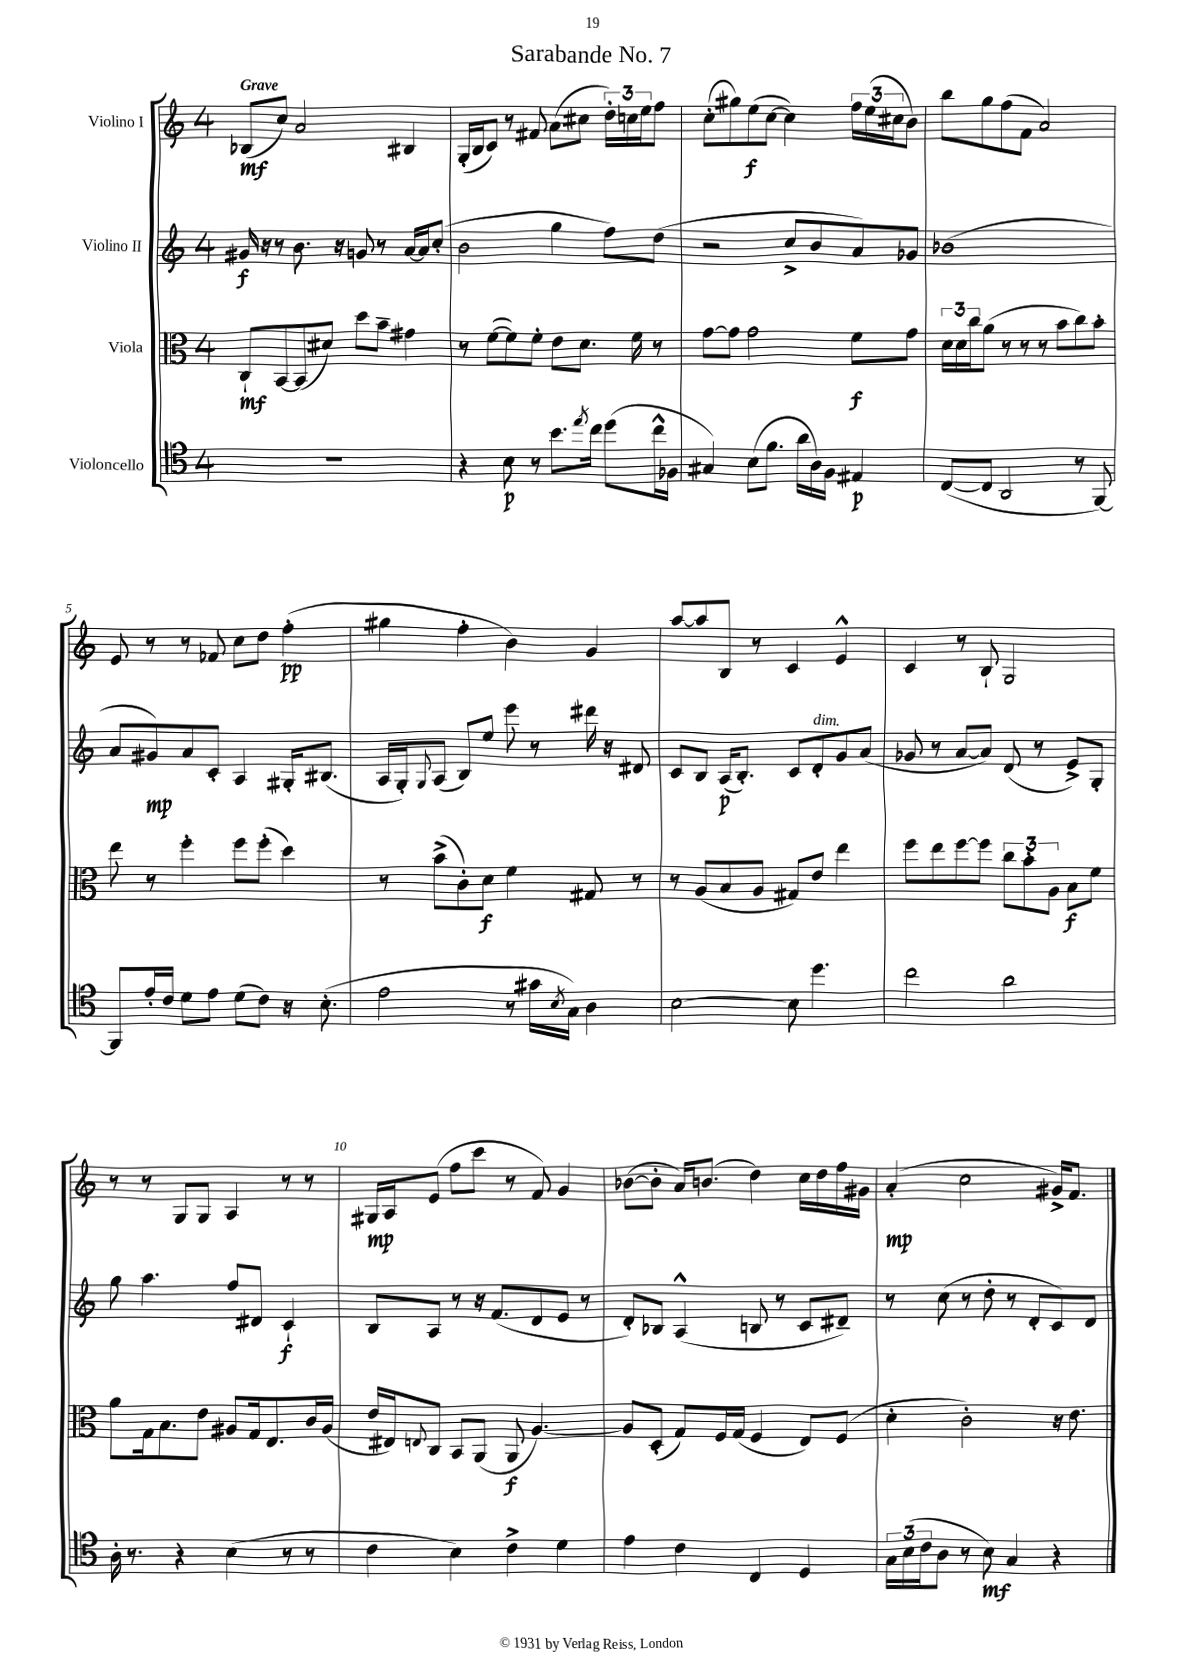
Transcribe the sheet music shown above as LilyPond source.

\header { title = "Sarabande No. 7" }
<<
\new StaffGroup <<
\new Staff = "s0" \with { instrumentName = "Violino I" } {
    \clef treble \key c \major \once \override Staff.TimeSignature.style = #'single-digit \time 4/4 \tempo "Grave"
    bes8\mf( c''8) a'2 bis4 |
    g16-.( b16 c'8) r8 fis'8 a'8( cis''8 \tuplet 3/2 { d''16-.) c''16 e''16 } f''8 |
    c''8-.( gis''8) e''8\f( c''8~ c''4) \tuplet 3/2 { f''16 e''16( cis''16 } b'8) |
    b''8 g''8 f''8( f'8 a'2) |
    e'8 r8 r8 fes'8 c''8 d''8 f''4-.\pp( |
    gis''4 f''4-. b'4) g'4 |
    a''8~ a''8 b8 r8 c'4 e'4-^ |
    c'4 r8 b8-! g2 |
    r8 r8 g8 g8 a4 r8 r8 |
    gis16\mp a16 e'8( f''8 c'''8 r8 f'8) g'4 |
    bes'8~( bes'8-. a'16) b'8.( d''4) c''16 d''16 f''16 gis'16 |
    a'4-.\mp( c''2 gis'16->) f'8. \bar "|." |
}
\new Staff = "s1" \with { instrumentName = "Violino II" } {
    \clef treble \key c \major \once \override Staff.TimeSignature.style = #'single-digit \time 4/4
    gis'16\f r16 r8 b'8. r16 g'8 r8 a'16~ a'16 c''8-.( |
    b'2 g''4 f''8) d''8( |
    r2 c''8-> b'8 a'8) ges'8 |
    bes'1( |
    a'8 gis'8\mp) a'8 c'8-. a4 gis16-. bis8.( |
    a16 g16-.) \appoggiatura { g8 } a8( b8) e''8 e'''8 r8 dis'''16 r16 dis'8 |
    c'8 b8 a16\p( b8.-.) c'8 d'8-.^\markup { \italic "dim." } g'8 a'8( |
    ges'8 r8 a'8~ a'8) d'8( r8 e'8->) g8-. |
    g''8 a''4. f''8 dis'8 c'4-!\f |
    b8 a8 r8 r16 f'8.( d'8 e'8 r8 |
    d'8-.) bes8 a4-^( b8 r8 c'8 dis'8--) |
    r8 c''8( r8 d''8-. r8 d'8-. c'8) d'8 \bar "|." |
}
\new Staff = "s2" \with { instrumentName = "Viola" } {
    \clef alto \key c \major \once \override Staff.TimeSignature.style = #'single-digit \time 4/4
    c8-!\mf b,8~ b,8( dis'8) d''8 b'8-- gis'4 |
    r8 f'8~( f'8) f'8-. e'8 d'8. f'16 r8 |
    g'8~ g'8 g'2 f'8\f g'8 |
    \tuplet 3/2 { d'16 d'16 c''16 } a'8( r8 r8 r8 b'8 c''8) b'8-. |
    e''8 r8 f''4-. f''8 f''8-.( d''4) |
    r8 b'8->( c'8-.) d'8\f f'4 gis8 r8 |
    r8 a8( b8 a8 gis8) e'8 e''4 |
    f''8 e''8 f''8~ f''8 \tuplet 3/2 { c''8 b'8-. a8 } b8\f f'8 |
    a'8 g16 b8. e'8 ais8 g16 e8. c'16 ais16( |
    e'16 eis16) \appoggiatura { e8 } c8 b,8 a,8( a,8\f a4.~) |
    a8 d8-.( g8) f16 g16( f4 e8) f8( |
    d'4-. c'2-.) r16 e'8. \bar "|." |
}
\new Staff = "s3" \with { instrumentName = "Violoncello" } {
    \clef tenor \key c \major \once \override Staff.TimeSignature.style = #'single-digit \time 4/4
    R1 |
    r4 b8\p r8 b'8. \acciaccatura { e''8 } c''16 d''8( c''16-^ fes16 |
    gis4) b8( f'8. a'16 a16) f16 eis4\p |
    c8~( c8 a,2 r8 f,8~) |
    f,8 e'16-. c'16 d'8 e'8 d'8( c'8) r16 b8.-.( |
    e'2 r8 gis'16 \acciaccatura { b8 } g16) a4 |
    b2~ b8 d''4. |
    c''2 a'2 |
    a16-. r8. r4 b4( r8 r8 |
    c'4 b4) c'4-> d'4 |
    e'4 c'4 c4 d4 |
    \tuplet 3/2 { g16 b16( c'16 } a8 r8 b8\mf) g4 r4 \bar "|." |
}
>>
>>
\layout { \context { \Score \override BarNumber.break-visibility = ##(#f #t #t) barNumberVisibility = #(every-nth-bar-number-visible 5) } }
